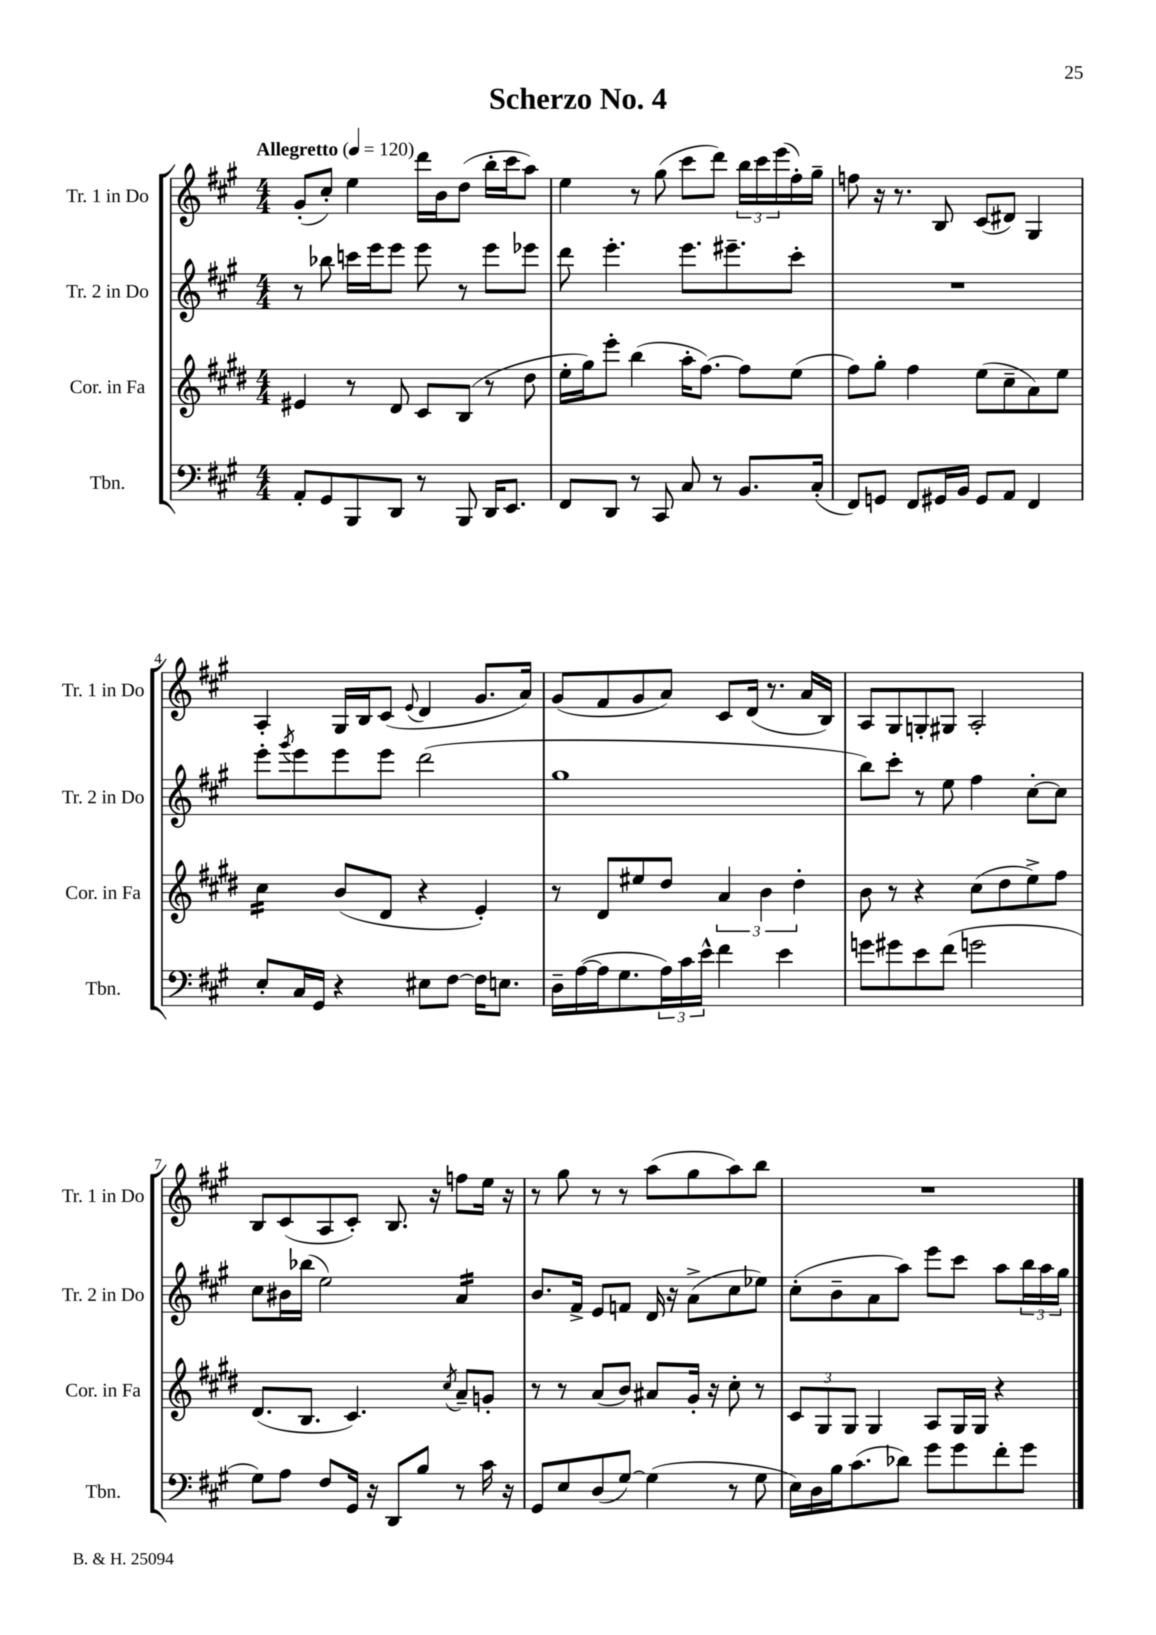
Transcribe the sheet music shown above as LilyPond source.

\header { title = "Scherzo No. 4" }
<<
\new StaffGroup <<
\new Staff = "s0" \with { instrumentName = "Tr. 1 in Do" shortInstrumentName = "Tr. 1 in Do" } {
    \clef treble \key a \major \numericTimeSignature \time 4/4 \tempo "Allegretto" 4 = 120
    gis'8-.( cis''8-.) e''4 d'''16 b'16 d''8( b''16-. cis'''16 a''8) |
    e''4 r8 gis''8( cis'''8 d'''8) \tuplet 3/2 { b''16 cis'''16 e'''16( } fis''16-.) gis''16-- |
    f''8 r16 r8. b8 cis'8( dis'8) gis4 |
    a4-. gis16 b16 cis'8( \appoggiatura { e'8 } d'4 gis'8. a'16) |
    gis'8( fis'8 gis'8 a'8) cis'8 d'16( r8. a'16 b16) |
    a8 gis8 g8-. gis8 a2-. |
    b8 cis'8( a8 cis'8-.) b8. r16 f''8 e''16 r16 |
    r8 gis''8 r8 r8 a''8( gis''8 a''8) b''8 |
    R1 \bar "|." |
}
\new Staff = "s1" \with { instrumentName = "Tr. 2 in Do" shortInstrumentName = "Tr. 2 in Do" } {
    \clef treble \key a \major \numericTimeSignature \time 4/4
    r8 bes''8 c'''16 e'''16 e'''8 e'''8 r8 e'''8 ees'''8 |
    d'''8 e'''4.-. e'''8. eis'''8.-- cis'''8-. |
    R1 |
    e'''8-. \acciaccatura { gis'''8 } e'''8 e'''8 e'''8 d'''2( |
    gis''1 |
    b''8) cis'''8-. r8 e''8 fis''4 cis''8~-. cis''8 |
    cis''8 bis'16 bes''16( e''2) a'4:16 |
    b'8. fis'16-> e'8 f'8 d'16 r16 a'8->( cis''8 ees''8) |
    cis''8-.( b'8-- a'8 a''8) e'''8 cis'''8 a''8 \tuplet 3/2 { b''16 a''16 gis''16 } \bar "|." |
}
\new Staff = "s2" \with { instrumentName = "Cor. in Fa" shortInstrumentName = "Cor. in Fa" } {
    \clef treble \key e \major \numericTimeSignature \time 4/4
    eis'4 r8 dis'8 cis'8 b8( r8 dis''8 |
    e''16-. gis''16) e'''8-. b''4( a''16-. fis''8.~) fis''8 e''8( |
    fis''8) gis''8-. fis''4 e''8( cis''8-- a'8) e''8 |
    cis''4:16 b'8( dis'8 r4 e'4-.) |
    r8 dis'8 eis''8 dis''8 \tuplet 3/2 { a'4 b'4 dis''4-. } |
    b'8 r8 r4 cis''8( dis''8 e''8->) fis''8 |
    dis'8.( b8. cis'4.) \acciaccatura { cis''8 } a'8-- g'8-. |
    r8 r8 a'8( b'8) ais'8 gis'16-. r16 cis''8-. r8 |
    \tuplet 3/2 { cis'8 gis8 gis8 } gis4 a8 gis16 gis16 r4 \bar "|." |
}
\new Staff = "s3" \with { instrumentName = "Tbn." shortInstrumentName = "Tbn." } {
    \clef bass \key a \major \numericTimeSignature \time 4/4
    a,8-. gis,8 b,,8 d,8 r8 b,,8 d,16 e,8. |
    fis,8 d,8 r8 cis,8 cis8 r8 b,8. cis16-.( |
    fis,8) g,8 fis,8 gis,16 b,16 gis,8 a,8 fis,4 |
    e8-. cis16 gis,16 r4 eis8 fis8~ fis16 e8. |
    d16-- a16~( a16 gis8. \tuplet 3/2 { a16) cis'16 e'16-^ } fis'4 e'4 |
    g'8 gis'8 e'8 fis'8( g'2 |
    gis8) a8 fis8 gis,16 r16 d,8 b8 r8 cis'16 r16 |
    gis,8 e8 d8( gis8~) gis4( r8 gis8 |
    e16) d16 b16 cis'8.( des'8) gis'8 gis'8 fis'8-. gis'8 \bar "|." |
}
>>
>>
